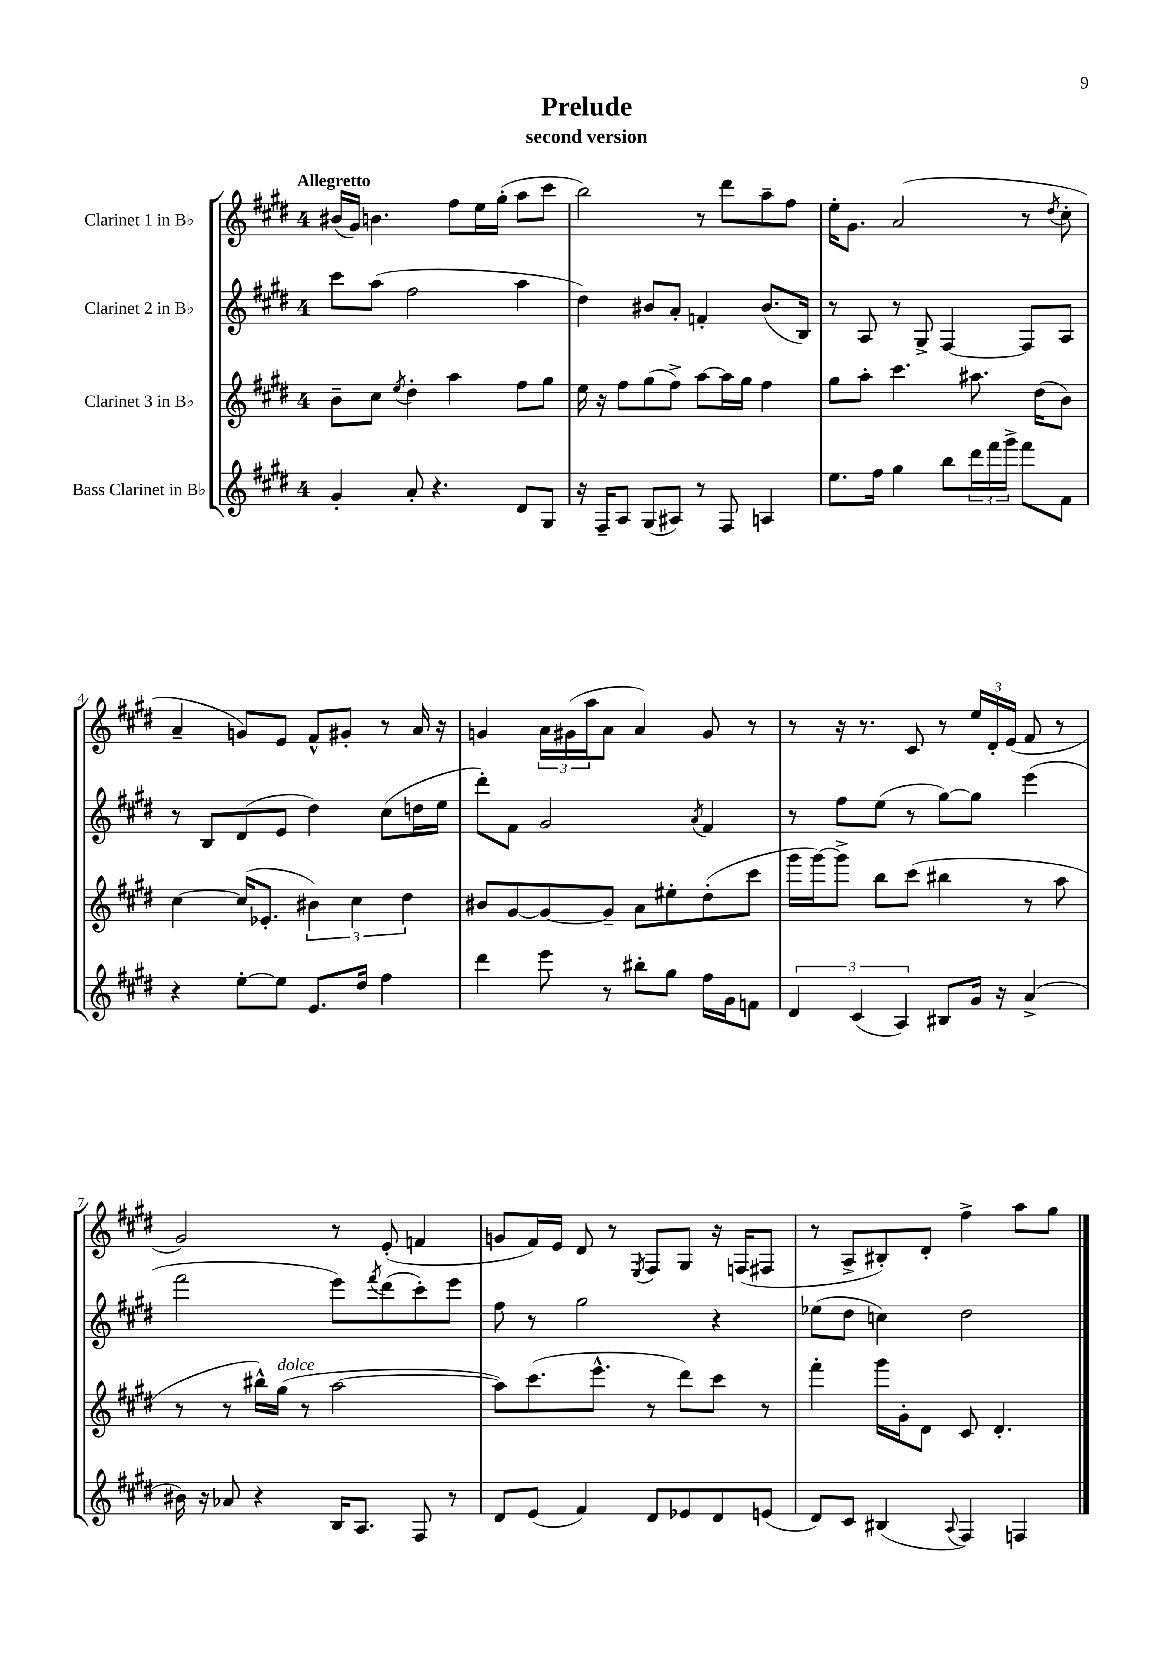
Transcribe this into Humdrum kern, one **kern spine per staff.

**kern	**kern	**kern	**kern
*staff4	*staff3	*staff2	*staff1
*clefG2	*clefG2	*clefG2	*clefG2
*k[f#c#g#d#]	*k[f#c#g#d#]	*k[f#c#g#d#]	*k[f#c#g#d#]
*M4/4	*M4/4	*M4/4	*M4/4
4g#'	8b~	8ccc#	(16b#
.	.	.	16g#)
.	8cc#	(8aa	4.b
.	8qee	.	.
8a'	4dd#'	2ff#	.
4.r	.	.	.
.	4aa	.	8ff#
.	.	.	16ee
.	.	.	(16gg#'
8d#	8ff#	4aa	8aa
8G#	8gg#	.	8ccc#
=	=	=	=
16r	16ee	4dd#)	2bb)
16F#~	16r	.	.
8A	8ff#	.	.
(8G#	(8gg#	8b#	.
8A#)	8ff#^)	8a'	.
8r	[8aa	4f'	8r
8F#	16aa]	.	8ddd#
.	16gg#	.	.
4A	4ff#	(8.b#	8aa~
.	.	.	8ff#
.	.	16B)	.
=	=	=	=
8.ee	8gg#	8r	16ee'
.	.	.	8.g#
.	8aa'	8A	.
16ff#	.	.	.
4gg#	4.ccc#	8r	(2a
.	.	8G#^	.
8bb	.	[4F#	.
24ddd#	8.aa#	.	.
24fff#	.	.	.
24ggg#^	.	.	.
8fff#	.	8F#]	8r
.	(16dd#	.	.
.	.	.	8qdd#
8f#	8b)	8A	8cc#'
=	=	=	=
4r	[4cc#	8r	4a~
.	.	8B	.
[8ee'	(16cc#]	(8d#	8g)
.	8.e-'	.	.
8ee]	.	8e	8e
8.e	6b#)	4dd#)	8f#^^
.	.	.	8g#'
.	6cc#	.	.
16dd#	.	.	.
4ff#	.	(8cc#	8r
.	6dd#	.	.
.	.	16dd	16a
.	.	16ee	16r
=	=	=	=
4ddd#	8b#	8ddd#')	4g
.	[8g#	8f#	.
8eee	8g#_	2g#	24a
.	.	.	(24g#
.	.	.	24aa
8r	8g#~]	.	8a
8bb#'	8a	.	4a)
8gg#	8ee#'	.	.
.	.	8qa	.
16ff#	(8dd#'	4f#	8g#
16g#	.	.	.
8f	8ccc#	.	8r
=	=	=	=
6d#	16ggg#	8r	8r
.	[16ggg#)	.	.
.	8ggg#^]	8ff#	16r
(6c#	.	.	.
.	.	.	8.r
.	8bb	(8ee	.
6A)	.	.	.
.	(8ccc#	8r	8c#
8B#	4bb#	[8gg#)	8r
16g#	.	8gg#]	24ee
.	.	.	24d#'
16r	.	.	.
.	.	.	(24e
(4a^	8r	(4eee	8f#
.	8aa	.	8r
=	=	=	=
16b#)	8r	2fff#	2g#)
16r	.	.	.
8a-	8r	.	.
4r	16bb#^^)	.	.
.	(16gg#	.	.
.	8r	.	.
16B	[2aa	8eee)	8r
8.A	.	.	.
.	.	8qfff#	.
.	.	(8ddd#	(8e'
8F#	.	8ccc#')	4f
8r	.	8eee	.
=	=	=	=
8d#	8aa])	8ff#	8g
(8e	(8.ccc#	8r	16f#)
.	.	.	16e
4f#)	.	2gg#	8d#
.	8.eee^^	.	.
.	.	.	8r
.	.	.	8qE
8d#	8r	.	8F#
8e-	8ddd#)	.	8G#
8d#	8ccc#	4r	16r
.	.	.	(16F
(8e	8r	.	8F#
=	=	=	=
8d#)	4fff#'	(8ee-	8r
8c#	.	8dd#	8A^
(4B#	16ggg#	4cc)	8B#')
.	16g#'	.	.
.	8d#	.	8d#'
8qqA	.	.	.
4F#)	8c#	2dd#	4ff#^
.	4.d#'	.	.
4F	.	.	8aa
.	.	.	8gg#
==	==	==	==
*-	*-	*-	*-
